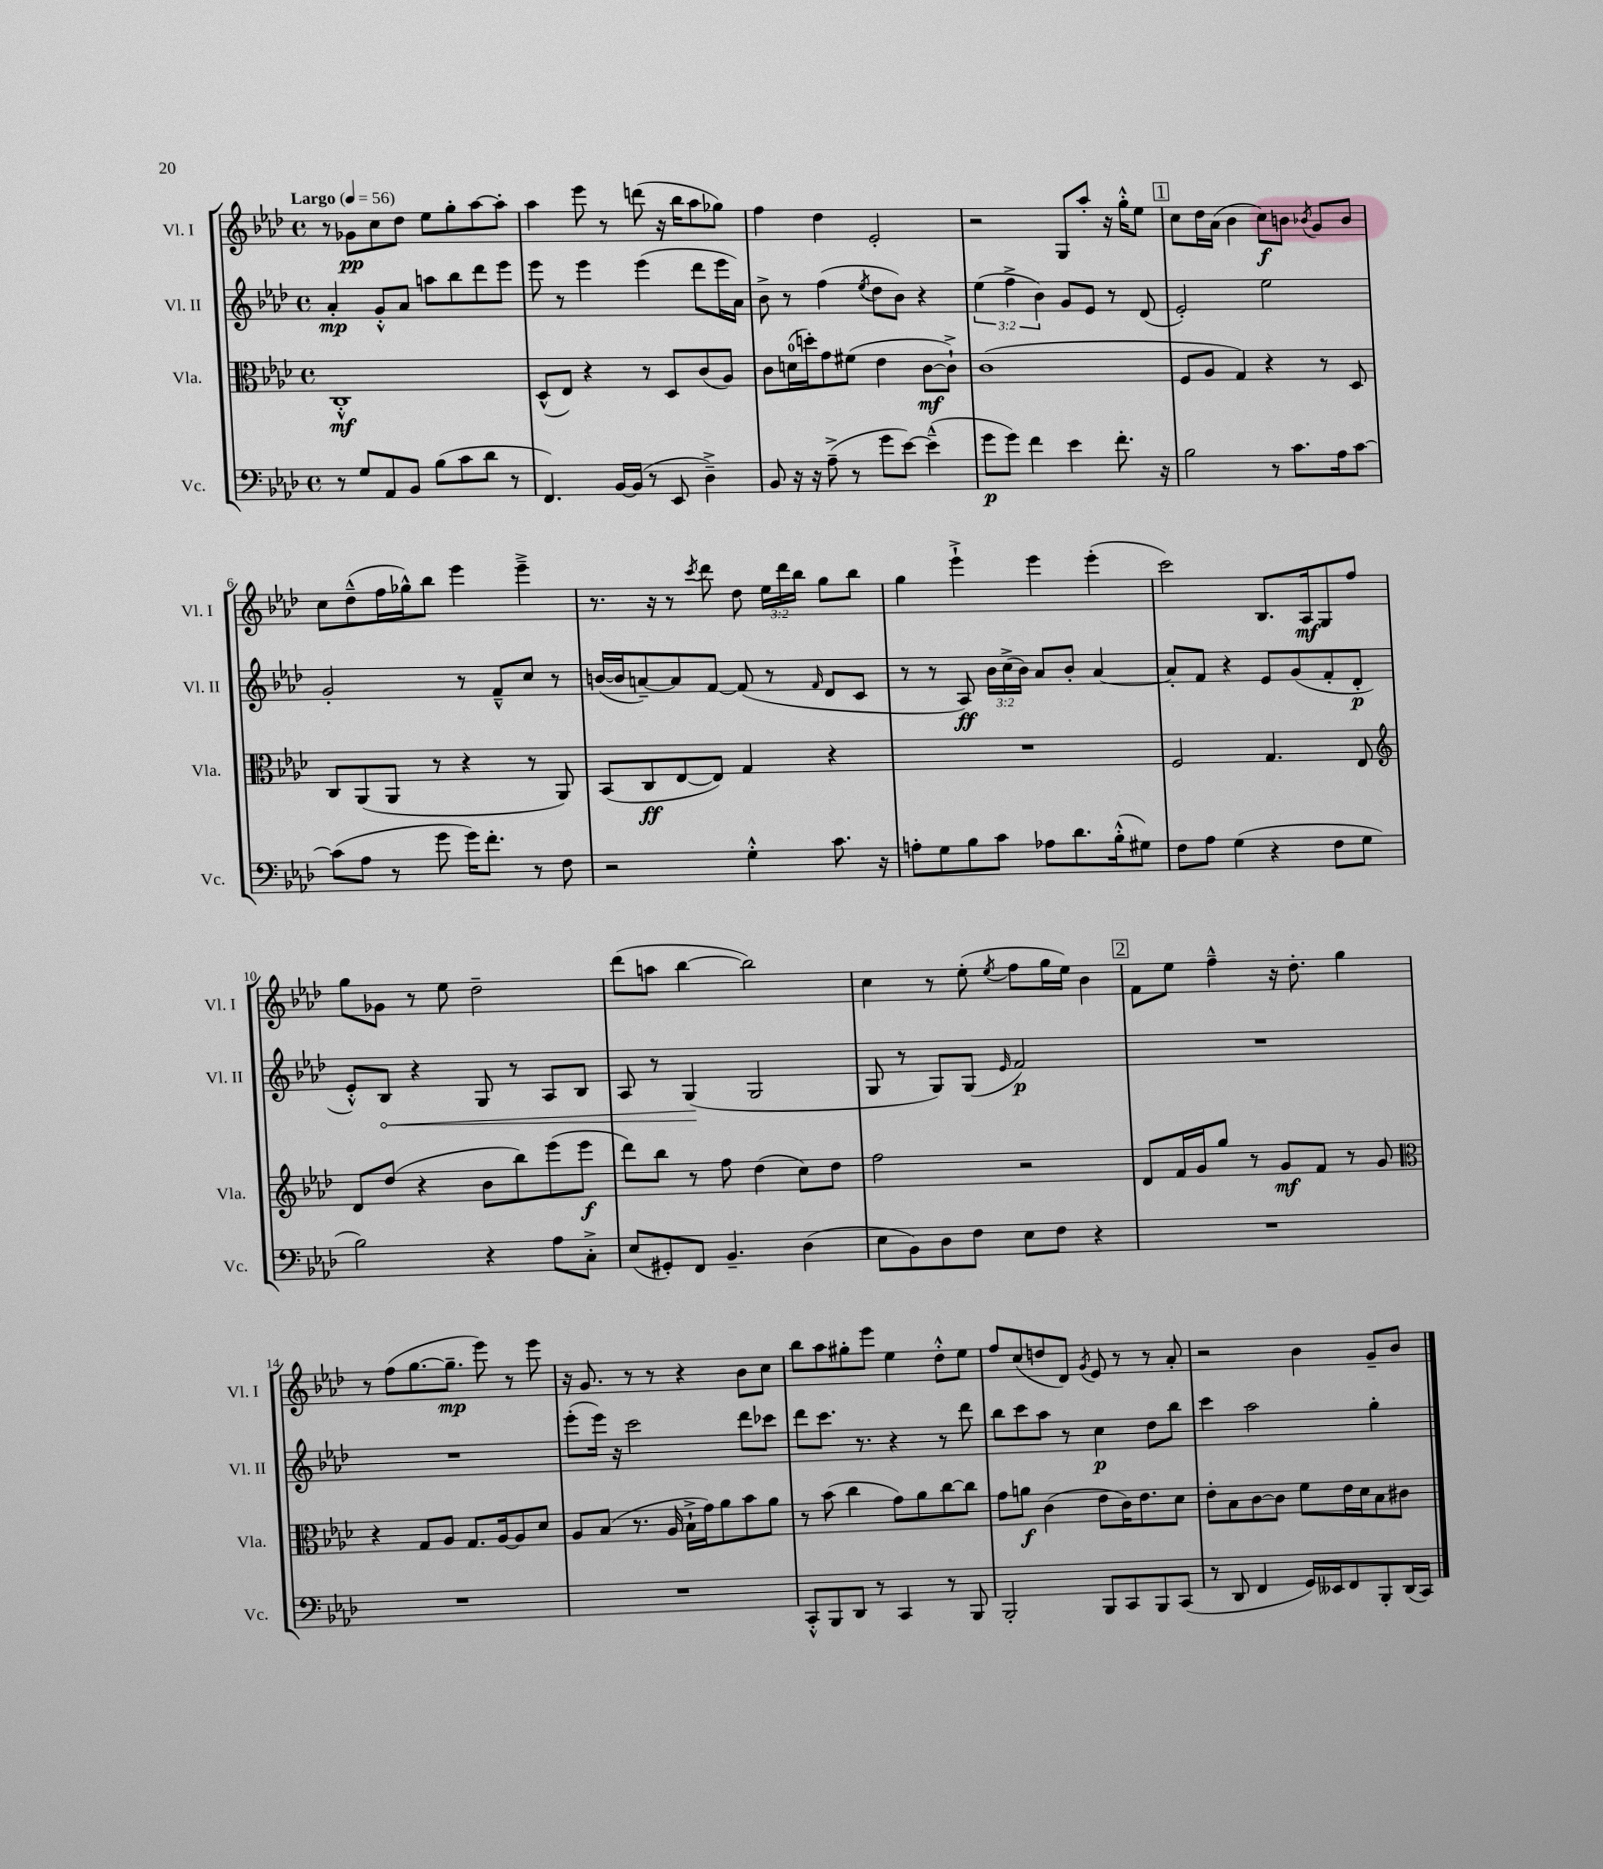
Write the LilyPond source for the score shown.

<<
\new StaffGroup <<
\new Staff = "s0" \with { instrumentName = "Vl. I" shortInstrumentName = "Vl. I" } {
    \clef treble \key aes \major \defaultTimeSignature \time 4/4 \override Staff.TupletNumber.text = #tuplet-number::calc-fraction-text \tempo "Largo" 4 = 56
    \autoBeamOff r8 ges'8[\pp c''8 des''8] ees''8[ g''8-. aes''8~ aes''8]-. |
    aes''4 ees'''8 r8 d'''8( r16 bes''16[ aes''8 ges''8]) |
    f''4 des''4 ees'2-. |
    r2 g8[ aes''8]-. r16 g''16[-.-^ ees''8] |
    \mark \markup { \box "1" } c''8[ des''16 aes'16]( bes'4 c''8[\f) b'8] \acciaccatura { bes'8 } g'8[ bes'8] |
    c''8[ des''8---^( f''16 ges''16-^) bes''8] ees'''4 ees'''4---> |
    r8. r16 r8 \acciaccatura { c'''8 } des'''8 des''8 \tuplet 3/2 { ees''16[ des'''16 bes''16] } g''8[ bes''8] |
    g''4 ees'''4-!-> ees'''4 ees'''4-.( |
    c'''2) bes8.[ aes16\mf g8 f''8] |
    g''8[ ges'8] r8 ees''8 des''2-- |
    des'''8[( a''8] bes''4~ bes''2) |
    c''4 r8 ees''8-.( \acciaccatura { ees''8 } f''8[ g''16 ees''16]) bes'4 |
    \mark \markup { \box "2" } f'8[ ees''8] f''4---^ r16 des''8.-. g''4 |
    r8 f''8[( g''8.~ g''8.]--\mp ees'''8) r8 ees'''8 |
    r16 g'8. r8 r8 r4 bes'8[ c''8] |
    bes''8[ aes''8 gis''8-. ees'''8] ees''4 des''8[-.-^ ees''8] |
    f''8[ c''8( d''8 des'8]) \acciaccatura { g'8 } ees'8 r8 r8 aes'8-. |
    r2 bes'4 g'8[-- bes'8] \bar "|." |
}
\new Staff = "s1" \with { instrumentName = "Vl. II" shortInstrumentName = "Vl. II" } {
    \clef treble \key aes \major \defaultTimeSignature \time 4/4 \override Staff.TupletNumber.text = #tuplet-number::calc-fraction-text
    \autoBeamOff aes'4-.\mp g'8[-.-^ aes'8] a''8[ bes''8 des'''8 ees'''8] |
    ees'''8 r8 ees'''4 ees'''4( des'''8[ ees'''16 aes'16]) |
    bes'8-> r8 f''4( \acciaccatura { ees''8 } des''8[ bes'8]) r4 |
    \tuplet 3/2 { ees''4( f''4-> bes'4) } g'8[ ees'8] r8 des'8( |
    \mark \markup { \box "1" } ees'2-.) ees''2 |
    g'2-. r8 f'8[---^ c''8] r8 |
    b'16[~( b'16 a'8~--) a'8 f'8]~ f'8( r8 \grace { f'16 } des'8[ c'8] |
    r8 r8 aes8\ff) \tuplet 3/2 { bes'16[ c''16->( bes'16]) } aes'8[ bes'8]-. aes'4~ |
    aes'8[-. f'8] r4 ees'8[ g'8( f'8-. des'8]-.\p |
    ees'8[-.-^) \once \override Hairpin.circled-tip = ##t bes8]\< r4 g8 r8 aes8[ bes8] |
    aes8 r8 g4\!( g2 |
    g8 r8 g8[) g8]( \grace { ees'16 } f'2\p) |
    \mark \markup { \box "2" } R1 |
    R1 |
    ees'''8[-.( ees'''16]) r16 c'''2 des'''8[ ces'''8] |
    des'''8[ c'''8.] r8. r4 r8 des'''8 |
    bes''8[ c'''8 aes''8] r8 c''4\p des''8[ bes''8] |
    c'''4 aes''2 g''4-. \bar "|." |
}
\new Staff = "s2" \with { instrumentName = "Vla." shortInstrumentName = "Vla." } {
    \clef alto \key aes \major \defaultTimeSignature \time 4/4
    \autoBeamOff c1-.-^\mf |
    des8[-^( ees8]) r4 r8 des8[ c'8( aes8]) |
    c'8[ d'16-0( d''16-.) g'8 fis'8]( ees'4 c'8[~\mf c'8]-!->) |
    c'1( |
    \mark \markup { \box "1" } f8[ aes8] g4) r4 r8 des8 |
    c8[ aes,8( aes,8] r8 r4 r8 aes,8) |
    bes,8[( c8\ff ees8~ ees8]) g4 r4 |
    R1 |
    f2 g4. ees8 |
    \clef treble des'8[ des''8]( r4 bes'8[ bes''8) ees'''8( ees'''8]\f |
    des'''8[) bes''8] r8 f''8 des''4( c''8[) des''8] |
    f''2 r2 |
    \mark \markup { \box "2" } des'8[ f'16 g'16 g''8] r8 g'8[\mf f'8] r8 g'8 |
    \clef alto r4 g8[ aes8] g8.[ aes16~ aes8 des'8] |
    aes8[ bes8]( r8. aes16 bes16[-!-> g'16) aes'8 bes'8 aes'8] |
    r8 bes'8( c''4 g'8[) aes'8 c''8~ c''8] |
    g'8[ a'8]\f c'4( ees'8[ c'16) ees'8. des'8] |
    ees'8[-. bes8 c'8~ c'8] f'8[ ees'16 des'16 bes8 cis'8] \bar "|." |
}
\new Staff = "s3" \with { instrumentName = "Vc." shortInstrumentName = "Vc." } {
    \clef bass \key aes \major \defaultTimeSignature \time 4/4
    \autoBeamOff r8 g8[ aes,8 bes,8] bes8[( c'8 des'8] r8 |
    f,4.) bes,16[~ bes,16]( r8 ees,8 des4--->) |
    bes,8 r16 r16 aes8--->( r8 g'8[ ees'8]~) ees'4---^( |
    g'8[\p g'8]) f'4 ees'4 f'8.-. r16 |
    \mark \markup { \box "1" } bes2 r8 c'8.[ aes16 c'8]~ |
    c'8[( aes8] r8 g'8 g'16[) f'8.]-. r8 f8 |
    r2 g4-.-^ c'8. r16 |
    a8[-. g8 bes8 c'8] aes8[ des'8. bes16-.-^( gis8]) |
    f8[ aes8] g4( r4 f8[ g8] |
    bes2) r4 aes8[ c8]-.-> |
    ees8[( gis,8-.) f,8] bes,4.-- des4( |
    ees8[ bes,8) des8 f8] ees8[ f8] r4 |
    \mark \markup { \box "2" } R1 |
    R1 |
    R1 |
    c,8[-.-^ bes,,8 des,8] r8 c,4 r8 bes,,8 |
    bes,,2-. bes,,8[ c,8 bes,,8 c,8]( |
    r8 des,8 f,4 g,16[) eeses,16 f,8 bes,,8-. des,16( c,16]) \bar "|." |
}
>>
>>
